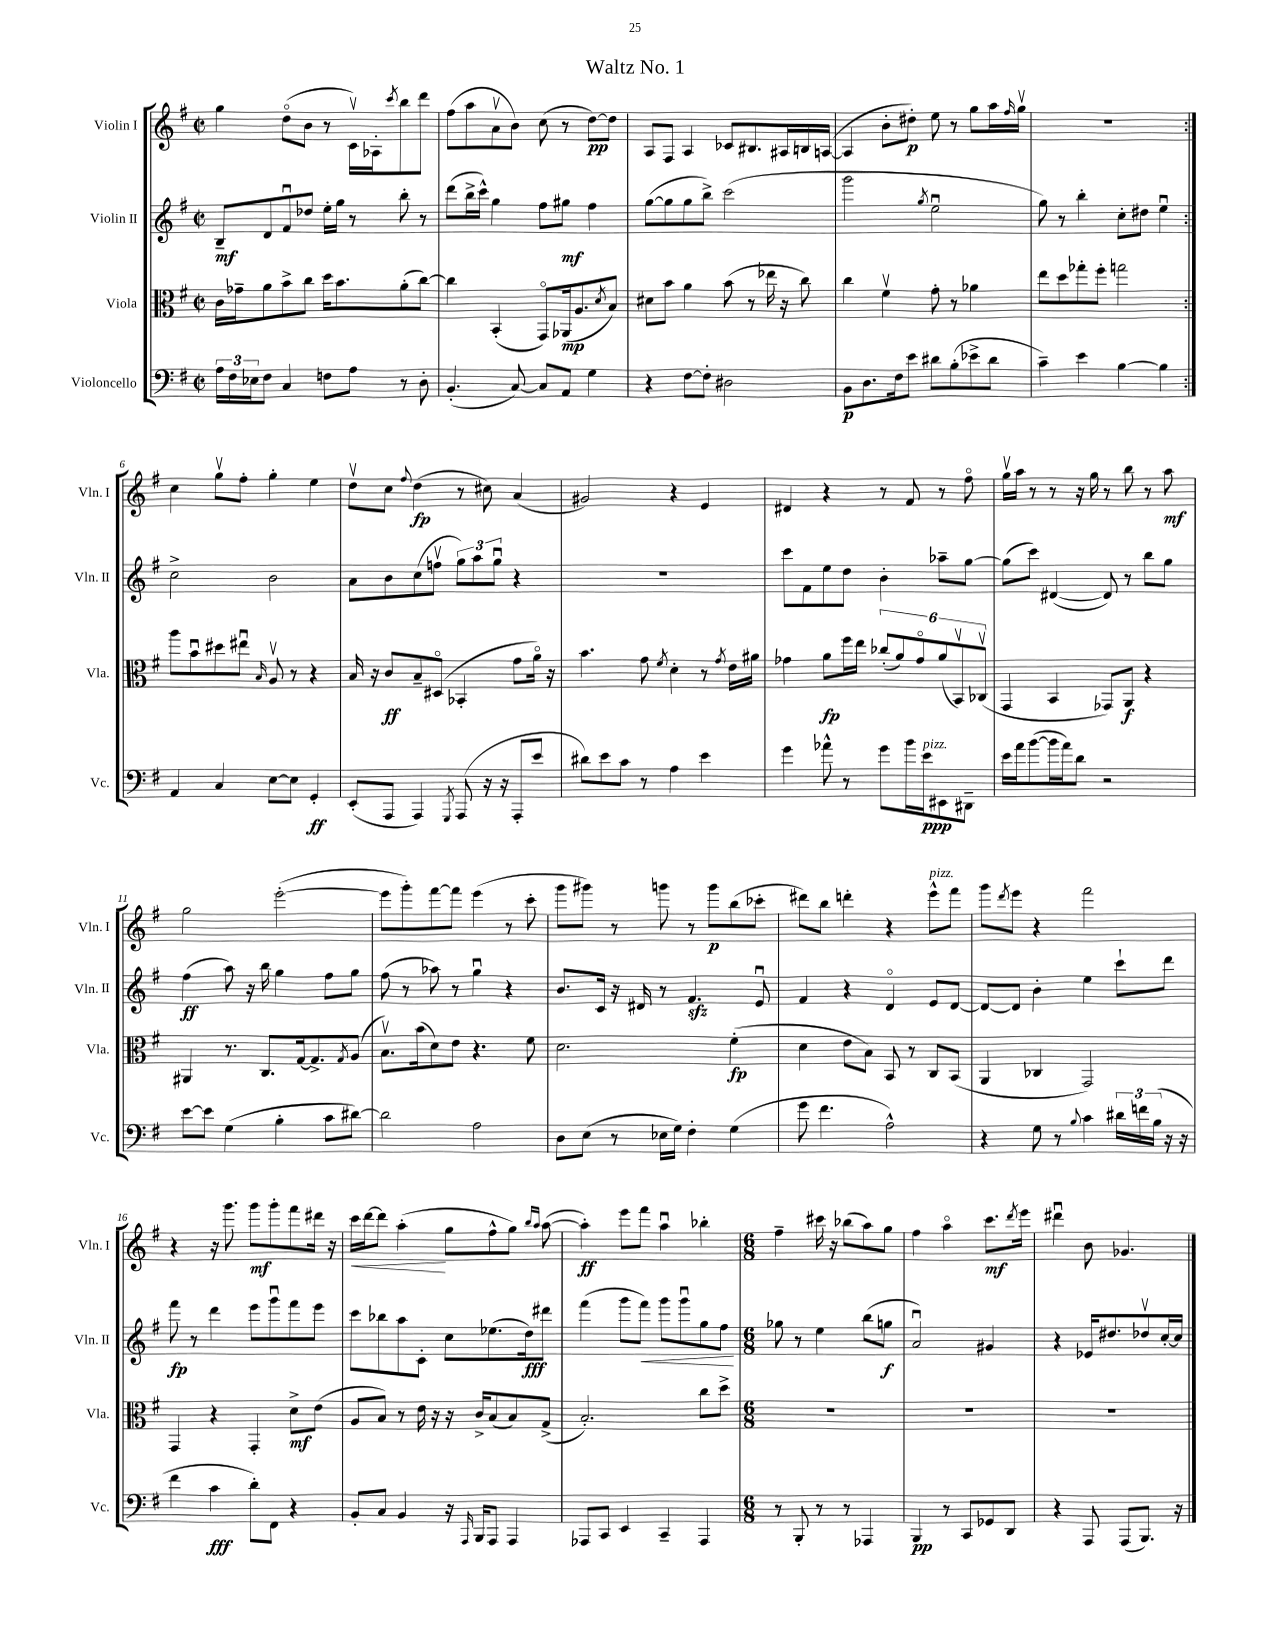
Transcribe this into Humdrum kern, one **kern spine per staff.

**kern	**kern	**kern	**kern
*staff4	*staff3	*staff2	*staff1
*clefF4	*clefC3	*clefG2	*clefG2
*k[f#]	*k[f#]	*k[f#]	*k[f#]
*M2/2	*M2/2	*M2/2	*M2/2
*met(c|)	*met(c|)	*met(c|)	*met(c|)
24A\LL	16c\LL	8B~/L	4gg\
24F#\	.	.	.
.	16g-~\J	.	.
24E-\J	.	.	.
8F#\J	8a\	8d/	.
4C/	8b^\	8f#u/	(8ddo\L
.	8cc\J	8dd-/J	8b\J
8F\L	16dd\LK	16ee'\LL	8r
.	8.b\	16gg\JJ	.
8A\J	.	8r	16cv\LL)
.	.	.	16A-'\J
.	.	.	8qccc/
8r	(8a'\	8bb'\	8bb\
8D'\	[8cc\J)	8r	8ddd\J
=	=	=	=
(4.BB'/	4cc\]	(8ddd\L	(8ff#\L
.	.	16bb^\L	8aa\
.	.	16ccc^^\JJ)	.
.	(4BB'/	4gg\	8av\
[8C/)	.	.	8b\J)
8C/]L	8GGo/L)	8ff#\L	(8cc\
8AA/J	(16AA-/k	8gg#\J	8r
.	8.A/	.	.
4G\	.	4ff#\	[8dd\L)
.	8qd/	.	.
.	8B/J)	.	8dd\]J
=	=	=	=
4r	8d#\L	([8gg\L	8A/L
.	8b\J	8gg\]	8F#/J
[8F#\L	4a\	8gg\	4A/
8F#'\]J	.	8bb^\J)	.
2D#\	(8b\	(2ccc\	8c-/L
.	8r	.	8.B#/
.	16ee-\	.	.
.	16r	.	16A#/L
.	8cc\)	.	16B/
.	.	.	([16A/JJ
=	=	=	=
8BB\L	4cc\	2ggg\	4A/]
8.D\	.	.	.
.	4f#v\	.	8b'\L
16F#\k	.	.	.
8e\J	.	.	8dd#'\J)
.	.	8qgg/	.
8d#\L	8g'\	2eeu\	8ee\
(8B'\	8r	.	8r
8e-^\	4a-\	.	8gg\L
8d#\J	.	.	16aa\L
.	.	.	16qqff#/
.	.	.	16ggv\JJ
=	=	=	=
4c~\)	8ee\L	8gg\)	1r
.	8dd\	8r	.
4e\	8gg-'\	4bb'\	.
.	8ff#'\J	.	.
[4B\	2gg\	8cc'\L	.
.	.	8dd#\J	.
4B\]	.	4eeu\	.
=:|!	=:|!	=:|!	=:|!
4AA/	8aa\L	2cc^\	4cc\
.	8bu\	.	.
4C/	8dd#\	.	8ggv\L
.	8ee#u\J	.	8ff#'\J
.	16qqB/	.	.
[8E\L	8Av/	2b\	4gg'\
8E\]J	8r	.	.
4GG'/	4r	.	4ee\
=	=	=	=
(8EE'/L	16B/	8a\L	8ddv\L
.	16r	.	.
8AAA/J	8c/L	8b\	8cc\J
.	.	.	8qqff#/
4AAA/)	8B~/	(8cc\	(4dd\
.	(8D#o/J	8ffv\J	.
8qGGG/	.	.	.
(8AAA/	4BB-'/	12gg\L)	8r
.	.	12aa\	.
16r	.	.	8cc#\)
.	.	12ggu\J	.
16r	.	.	.
8AAA'/L	8g\L	4r	(4a/
8e/J	16ao\Jk)	.	.
.	16r	.	.
=	=	=	=
8d#\L)	4.b\	1r	2g#/)
8e\	.	.	.
8c\J	.	.	.
8r	8g\	.	.
.	8qf#/	.	.
4A\	4d'\	.	4r
4e\	8r	.	4e/
.	8qg/	.	.
.	16e\LL	.	.
.	16a#\JJ	.	.
=	=	=	=
4g\	4g-\	8ccc\L	4d#/
.	.	8f#\	.
8a-^^\	8a\L	8ee\	4r
8r	16ff#\L	8dd\J	.
.	16ee\JJ	.	.
8g\L	(12cc-'/L	4b'\	8r
.	12a/)	.	.
16b\L	.	.	8f#/
.	12g-o/	.	.
16e\J	.	.	.
8EE#\	(12a/	8aa-~\L	8r
.	12BBv/)	.	.
8DD#~\J	.	[8gg\J	8ff#o\
.	(12C-v/J	.	.
=	=	=	=
16e\LL	4GG/	(8gg\]L	16ggv\LL
16a\J	.	.	16aa\JJ
([8b\	.	8ccc\J)	8r
16b\]L	4BB/	([4d#/	8r
16a\J)	.	.	.
8d\J	.	.	16r
.	.	.	16gg\
2r	8GG-/L)	8d#/])	8r
.	8AA/J	8r	8bb\
.	4r	8bb\L	8r
.	.	8gg\J	8aa\
=	=	=	=
[8e\L	4AA#/	(4ff#\	2gg\
8e\]J	.	.	.
(4G\	8.r	8aa\)	.
.	.	16r	.
.	8.C/L	16bb\	.
4B'\	.	4gg\	([2eee'\
.	[16G/k	.	.
.	8.G^/]	.	.
8c\L	.	8ff#\L	.
.	8qG/	.	.
[8d#\J)	(8A/J	8gg\J	.
=	=	=	=
2d#\]	8.Bv\L)	(8ff#\	8eee\]L
.	.	8r	8ggg'\)
.	(16b\k	.	.
.	8d\)	8aa-\)	[8fff#\
.	8e\J	8r	8fff#\]J
2A\	4.r	4ggu\	(4eee\
.	.	4r	8r
.	8f#\	.	8ccc'\
=	=	=	=
8D\L	2.d\	8.b/L	8ggg\L
(8E\J	.	.	8ggg#\J)
.	.	16c/Jk	.
8r	.	16r	8r
.	.	16d#/	.
16E-\LL	.	8r	8ggg\
16G\JJ)	.	.	.
4F#'\	.	4.f#/	8r
.	.	.	8ggg\L
(4G\	(4f#'\	.	(8bb\
.	.	8eu/	8ccc-'\J
=	=	=	=
8g\	4d\	4f#/	8ddd#\L)
4.f#\	.	.	8bb\J
.	8e\L	4r	4ddd'\
.	8B\J)	.	.
2A^^\)	8BB/	4do/	4r
.	8r	.	.
.	8C/L	8e/L	8eee^^\L
.	(8BB/J	[8d/J	8fff#\J
=	=	=	=
4r	4AA/	8d/_L	8ggg\L
.	.	.	8qddd/
.	.	8d/]J	8eee\J
8G\	4C-/	4b'\	4r
8r	.	.	.
8qqB/	.	.	.
4c\	2GG/)	4ee\	2fff#\
24d#\LL	.	8ccc`\L	.
24f\	.	.	.
(24B\JJ	.	.	.
16r	.	8ddd\J	.
16r	.	.	.
=	=	=	=
4f#\	4GG/	8fff#\	4r
.	.	8r	.
4c\	4r	4ddd\	16r
.	.	.	8.ggg\
8d'\L)	4GG'/	8eee\L	8ggg\L
8FF#\J	.	8gggu\	8ggg'\
4r	8d^\L	8fff#\	8fff#\
.	(8e\J	8eee\J	16ddd#\Jk
.	.	.	16r
=	=	=	=
8BB'/L	8A/L	8ccc\L	16ccc\LL
.	.	.	[16ddd\J
8C/J	8B/J)	8bb-\	8ddd\]J
4BB/	8r	8aa\	(4aa'\
.	16e\	8c'\J	.
.	16r	.	.
16r	16r	8cc\L	8gg\L
16qqAAA/	.	.	.
16BBB/LK	16c^/LK	.	.
8AAA/J	(8B/	(8.ee-\	8ff#^^\
4AAA/	8B/)	.	8gg\J)
.	.	16dd\k)	.
.	.	.	16qqbb/LL
.	.	.	16qqaa/JJ
.	(8G^/J	8ddd#\J	([8aa\
=	=	=	=
8AAA-/L	2.B'/)	(4fff#\	4aa'\])
8CC/J	.	.	.
4EE/	.	8ggg\L	8eee\L
.	.	8fff#\J)	8fff#\J
4CC~/	.	8ggg\L	4aau\
.	.	8gggu\	.
4AAA-/	8cc\L	8gg\	4bb-'\
.	8dd^\J	8ff#\J	.
=	=	=	=
*M6/8	*M6/8	*M6/8	*M6/8
8r	2.r	8gg-\	4ff#~\
8BBB'/	.	8r	.
8r	.	4ee\	16ccc#\
.	.	.	16r
8r	.	.	(8bb-\L
4AAA-/	.	(8bb\L	8aa\)
.	.	8gg\J	8gg\J
=	=	=	=
4BBB/	2.r	2au/)	4ff#\
8r	.	.	4aao\
8CC/L	.	.	.
8GG-/	.	4g#/	8.ccc\L
8DD/J	.	.	.
.	.	.	8qddd/
.	.	.	16eee\Jk
=	=	=	=
4r	2.r	4r	4ddd#u\
8AAA/	.	16e-/LK	8b\
.	.	8.dd#/	.
(8AAA/L	.	.	4.g-/
8.BBB/J)	.	8dd-v/	.
.	.	[16cc'/L	.
16r	.	16cc/]JJ	.
==	==	==	==
*-	*-	*-	*-
